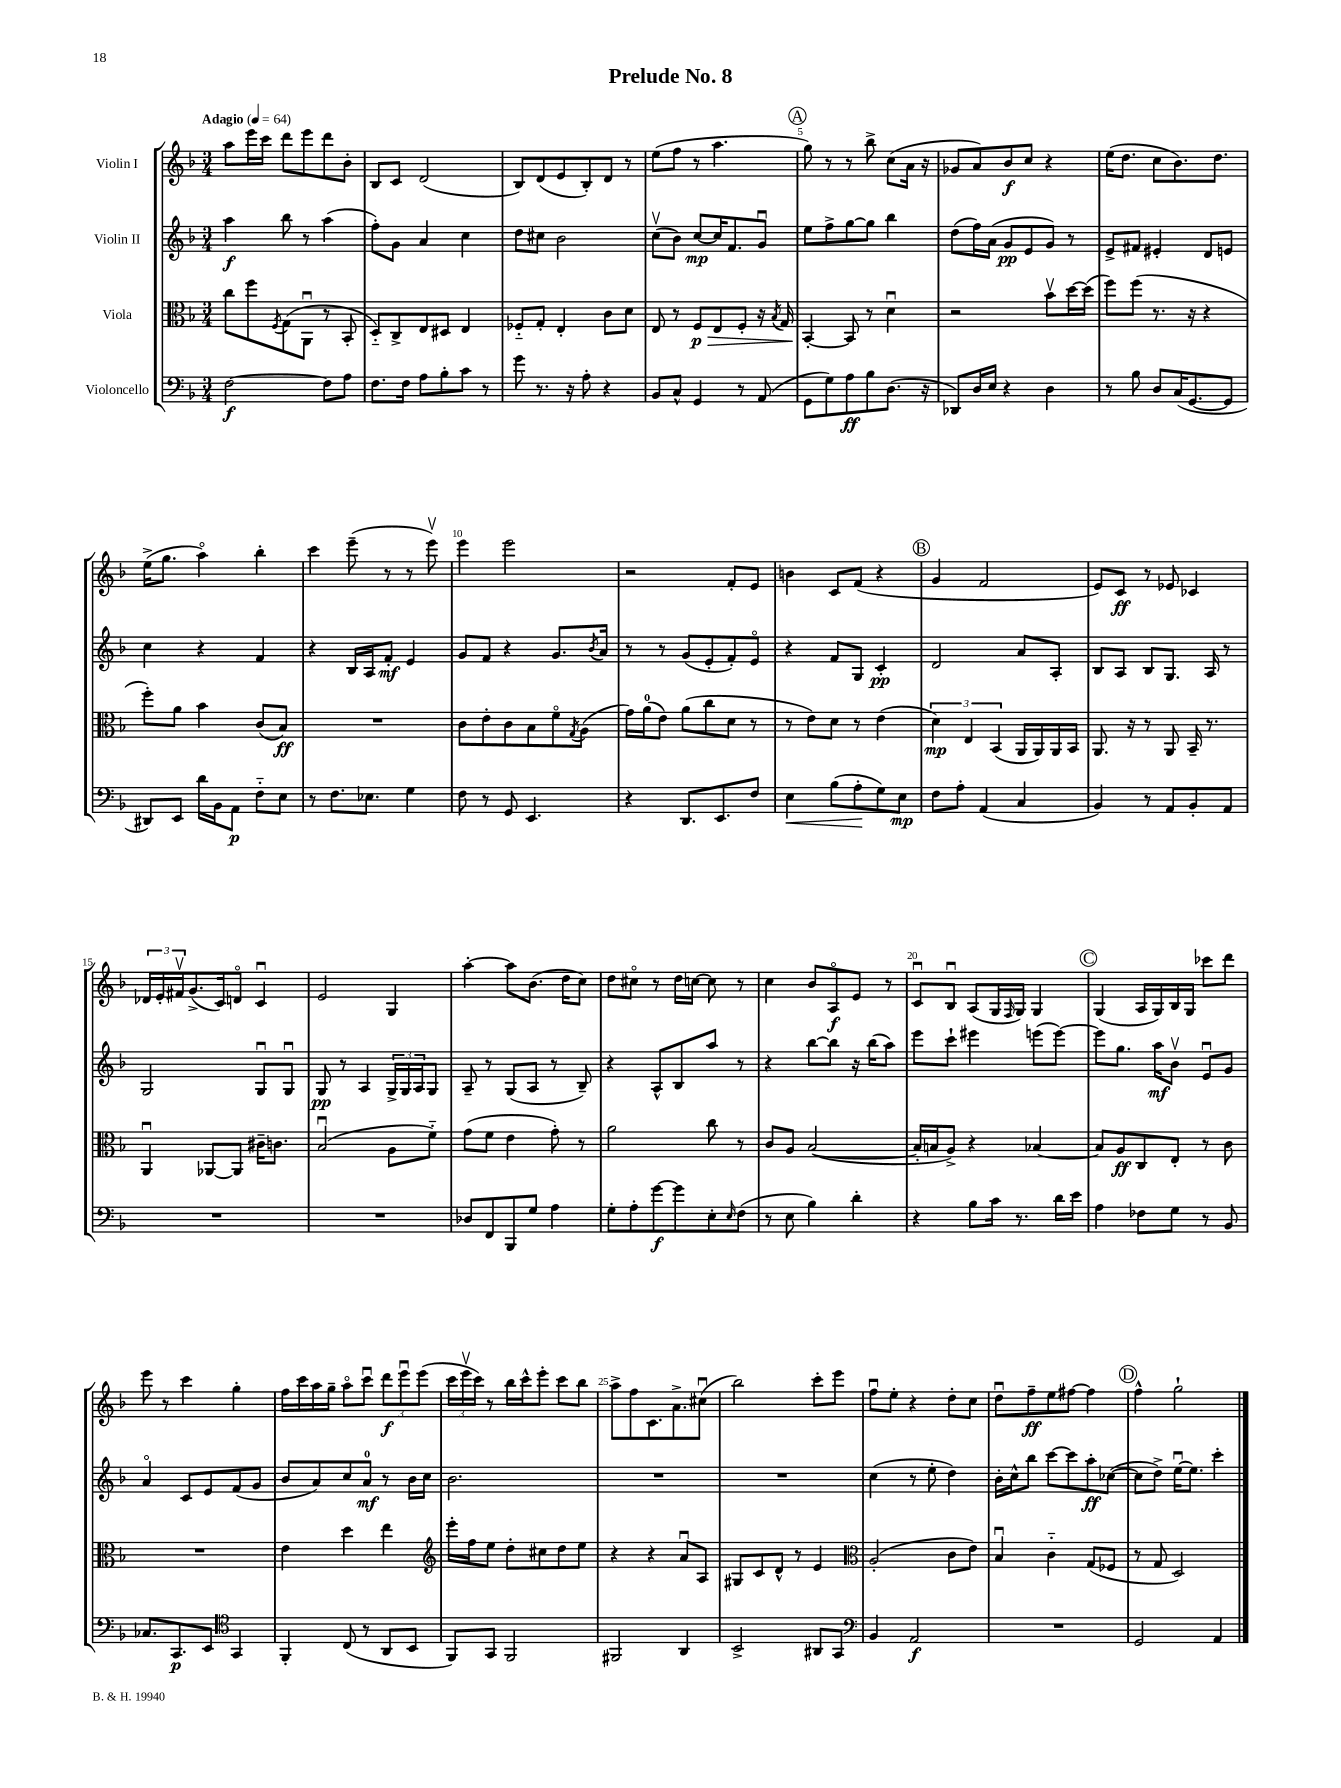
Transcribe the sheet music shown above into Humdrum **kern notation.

**kern	**dynam	**kern	**dynam	**kern	**dynam	**kern	**dynam
*part4	*part4	*part3	*part3	*part2	*part2	*part1	*part1
*staff4	*staff4	*staff3	*staff3	*staff2	*staff2	*staff1	*staff1
*I"Violoncello	*	*I"Viola	*	*I"Violin II	*	*I"Violin I	*
*clefF4	*	*clefC3	*	*clefG2	*	*clefG2	*
*k[b-]	*	*k[b-]	*	*k[b-]	*	*k[b-]	*
*M3/4	*	*M3/4	*	*M3/4	*	*M3/4	*
*MM64	*	*MM64	*	*MM64	*	*MM64	*
=1	=1	=1	=1	=1	=1	=1	=1
!	!	!	!	!	!	!LO:TX:a:B:t=Adagio	!
[2F\	f	8cc\L	.	4aa\	f	8aa\L	.
.	.	8ff\	.	.	.	16eee\L	.
.	.	.	.	.	.	16ccc\JJ	.
.	.	8qF/	.	.	.	.	.
.	.	(8G\	.	8bb-\	.	8ddd\L	.
.	.	8AAu\J	.	8r	.	8eee\	.
8F\L]	.	8r	.	(4aa\	.	8ddd\	.
8A\J	.	8BB-'/	.	.	.	8b-'\J	.
=2	=2	=2	=2	=2	=2	=2	=2
8.F\L	.	8D/L)	.	8ff'\L)	.	8B-/L	.
.	.	8C^/	.	8g\J	.	8c/J	.
16F\Jk	.	.	.	.	.	.	.
8A\L	.	8E/	.	4a/	.	(2d/	.
8B-'\	.	8D#X/J	.	.	.	.	.
8c\J	.	4E/	.	4cc\	.	.	.
8r	.	.	.	.	.	.	.
=3	=3	=3	=3	=3	=3	=3	=3
8g\	.	8F-X/L	.	8dd\L	.	8B-/L)	.
8.r	.	8G'/J	.	8cc#X\J	.	(8d/	.
.	.	4E'/	.	2b-\	.	8e/	.
16r	.	.	.	.	.	.	.
8A'\	.	.	.	.	.	8B-'/)	.
4r	.	8c\L	.	.	.	8d/J	.
.	.	8d\J	.	.	.	8r	.
=4	=4	=4	=4	=4	=4	=4	=4
8BB-/L	.	8E/	.	(8ccv\L	.	(8ee\L	.
8C^^/J	.	8r	.	8b-\J)	.	8ff\J	.
!	!	!	!LO:HP:b	!	!	!	!
4GG/	.	8F/L	> p	[8cc/L	mp	8r	.
.	.	8E/	.	16cc/K]	.	4.aa\	.
.	.	.	.	8.f/	.	.	.
8r	.	8F'/J	.	.	.	.	.
(8AA/	.	16r	.	8gu/J	.	.	.
.	.	8qB-/	.	.	.	.	.
.	.	16G/	.	.	.	.	.
!!LO:REH:place=s1:t=A
=5	=5	=5	=5	=5	=5	=5	=5
8GG\L	.	[4BB-'/	.	8ee\L	.	8gg\)	.
8G\)	.	.	.	8ff^\	.	8r	.
8A\	ff	8BB-/]	]	[8gg\	.	8r	.
8B-\	.	8r	.	8gg\J]	.	8bb-^\	.
(8.D\J	.	4du\	.	4bb-\	.	(8cc\L	.
.	.	.	.	.	.	16a\Jk	.
16r	.	.	.	.	.	16r	.
=6	=6	=6	=6	=6	=6	=6	=6
8DD-X/L)	.	2r	.	(8dd\L	.	8g-X/L	.
16D/L	.	.	.	16ff\L)	.	8a/)	.
16E/JJ	.	.	.	(16a\JJ	.	.	.
4r	.	.	.	8g/L	pp	8b-/	f
.	.	.	.	8e/	.	8cc/J	.
4D\	.	8b-v\L	.	8g/J)	.	4r	.
.	.	[16dd\L	.	8r	.	.	.
.	.	(16dd\JJ]	.	.	.	.	.
=7	=7	=7	=7	=7	=7	=7	=7
8r	.	8ff\L)	.	8e^/L	.	(16ee\KL	.
.	.	.	.	.	.	8.dd\J	.
8B-\	.	(8ff\J	.	8f#X/J	.	.	.
8D/L	.	8.r	.	4e#X'/	.	8cc\L	.
(16C/K	.	.	.	.	.	8.b-\)	.
[8.GG/	.	16r	.	.	.	.	.
.	.	4r	.	8d/L	.	.	.
.	.	.	.	.	.	8.dd\J	.
8GG/J]	.	.	.	8en/J	.	.	.
!!LO:LB:g=z
=8	=8	=8	=8	=8	=8	=8	=8
8DD#X/L)	.	8ff'\L)	.	4cc\	.	(16ee^\KL	.
.	.	.	.	.	.	8.gg\J	.
8EE/J	.	8a\J	.	.	.	.	.
16d\LL	.	4b-\	.	4r	.	4aa\)	.
16BB-\J	.	.	.	.	.	.	.
8AA\J	p	.	.	.	.	.	.
8F\L	.	(8c/L	.	4f/	.	4bb-'\	.
8E\J	.	8B-/J)	ff	.	.	.	.
=9	=9	=9	=9	=9	=9	=9	=9
8r	.	2.r	.	4r	.	4ccc\	.
8.F\L	.	.	.	.	.	.	.
.	.	.	.	16B-/LL	.	(8eee~\	.
8.E-X\J	.	.	.	16A/J	.	.	.
.	.	.	.	8f'/J	mf	8r	.
4G\	.	.	.	4e/	.	8r	.
.	.	.	.	.	.	8eeev\)	.
=10	=10	=10	=10	=10	=10	=10	=10
8F\	.	8c\L	.	8g/L	.	4eee\	.
8r	.	8e'\	.	8f/J	.	.	.
8GG/	.	8c\	.	4r	.	2eee\	.
4.EE/	.	8B-\	.	.	.	.	.
.	.	8f\	.	8.g/L	.	.	.
.	.	8qG/	.	.	.	.	.
.	.	(8A\J	.	.	.	.	.
.	.	.	.	8qb-/	.	.	.
.	.	.	.	16a/Jk	.	.	.
=11	=11	=11	=11	=11	=11	=11	=11
4r	.	16g\LL)	.	8r	.	2r	.
.	.	(16a\J	.	.	.	.	.
.	.	8e\J)	.	8r	.	.	.
8.DD/L	.	(8a\L	.	(8g/L	.	.	.
.	.	8cc\	.	8e'/	.	.	.
8.EE/	.	.	.	.	.	.	.
.	.	8d\J	.	8f'/)	.	8f'/L	.
8F/J	.	8r	.	8e/J	.	8e/J	.
=12	=12	=12	=12	=12	=12	=12	=12
!	!LO:HP:b	!	!	!	!	!	!
4E\	<	8r	.	4r	.	4bn\	.
.	.	8e\L)	.	.	.	.	.
(8B-\L	.	8d\J	.	8f/L	.	8c/L	.
8A'\	.	8r	.	8G/J	.	(8f/J	.
8G\)	[	(4e\	.	4c'/	pp	4r	.
8E\J	mp	.	.	.	.	.	.
!!LO:REH:place=s1:t=B
=13	=13	=13	=13	=13	=13	=13	=13
8F\L	.	6d\)	mp	2d/	.	4g/	.
8A'\J	.	.	.	.	.	.	.
.	.	6E/	.	.	.	.	.
(4AA/	.	.	.	.	.	2f/	.
.	.	(6BB-/	.	.	.	.	.
4C/	.	16AA/LL	.	8a/L	.	.	.
.	.	16AA/)	.	.	.	.	.
.	.	16AA/	.	8A'/J	.	.	.
.	.	16BB-/JJ	.	.	.	.	.
=14	=14	=14	=14	=14	=14	=14	=14
4BB-/)	.	8.AA/	.	8B-/L	.	8e/L)	.
.	.	.	.	8A/J	.	8c/J	ff
.	.	16r	.	.	.	.	.
8r	.	8r	.	8B-/L	.	8r	.
8AA/L	.	8AA/	.	8.G/J	.	8e-X/	.
8BB-'/	.	16BB-~/	.	.	.	4c-X/	.
.	.	8.r	.	16A/	.	.	.
8AA/J	.	.	.	8r	.	.	.
!!LO:LB:g=z
=15	=15	=15	=15	=15	=15	=15	=15
2.r	.	4AAu/	.	2G/	.	24d-X/LL	.
.	.	.	.	.	.	24e'/	.
.	.	.	.	.	.	24f#Xv/J	.
.	.	.	.	.	.	(8.g^/	.
.	.	[8AA-X/L	.	.	.	.	.
.	.	.	.	.	.	16c/k)	.
.	.	8AA-/J]	.	.	.	8dn/J	.
.	.	16c#X~\KL	.	8Gu/L	.	4cu/	.
.	.	8.cn\J	.	.	.	.	.
.	.	.	.	8Gu/J	.	.	.
=16	=16	=16	=16	=16	=16	=16	=16
2.r	.	(2B-u/	.	8G/	pp	2e/	.
.	.	.	.	8r	.	.	.
.	.	.	.	4A/	.	.	.
.	.	8A\L	.	24G^/LL	.	4G/	.
.	.	.	.	24G/	.	.	.
.	.	.	.	24A/J	.	.	.
.	.	8f\J)	.	8G/J	.	.	.
=17	=17	=17	=17	=17	=17	=17	=17
8D-X/L	.	(8g\L	.	8A~/	.	[4aa'\	.
8FF/	.	8f\J	.	8r	.	.	.
8BBB-/	.	4e\	.	(8G/L	.	8aa\L]	.
8G/J	.	.	.	8A/J	.	(8.b-\J	.
4A\	.	8g'\)	.	8r	.	.	.
.	.	.	.	.	.	16dd\KL	.
.	.	8r	.	8B-~/)	.	8cc\J)	.
=18	=18	=18	=18	=18	=18	=18	=18
8G'\L	.	2a\	.	4r	.	8dd\L	.
8A'\	.	.	.	.	.	8cc#X\J	.
[8g\	f	.	.	8A^^/L	.	8r	.
8g\]	.	.	.	8B-/	.	16dd\LL	.
.	.	.	.	.	.	[16ccn\JJ	.
8E'\	.	8cc\	.	8aa/J	.	8cc\]	.
16qqE/	.	.	.	.	.	.	.
(8F\J	.	8r	.	8r	.	8r	.
=19	=19	=19	=19	=19	=19	=19	=19
8r	.	8c/L	.	4r	.	4cc\	.
8E\	.	8A/J	.	.	.	.	.
4B-\)	.	([2B-/	.	[8bb-\L	.	8b-/L	.
.	.	.	.	8bb-\J]	.	8A/	f
4d'\	.	.	.	16r	.	8e/J	.
.	.	.	.	(16bb-\KL	.	.	.
.	.	.	.	8aa\J)	.	8r	.
=20	=20	=20	=20	=20	=20	=20	=20
4r	.	16B-'/LL]	.	8eee\L	.	8cu/L	.
.	.	16Bn/J	.	.	.	.	.
.	.	8A^/J)	.	8ccc`\J	.	8B-u/J	.
8B-\L	.	4r	.	4eee#X\	.	(8A/L	.
16c\Jk	.	.	.	.	.	16G/L	.
.	.	.	.	.	.	16qqF/	.
8.r	.	.	.	.	.	16G/JJ)	.
.	.	[4B-X/	.	(8eeen\L	.	4G/	.
16d\LL	.	.	.	[8eee\J)	.	.	.
16e\JJ	.	.	.	.	.	.	.
!!LO:REH:place=s1:t=C
=21	=21	=21	=21	=21	=21	=21	=21
4A\	.	8B-/L]	.	8eee\L]	.	(4G/	.
.	.	8A/	ff	8.gg\J	.	.	.
8F-X\L	.	8C/	.	.	.	16A/LL	.
.	.	.	.	16aa\KL	mf	16G/)	.
8G\J	.	8E'/J	.	8b-v\J	.	16B-/	.
.	.	.	.	.	.	16G/JJ	.
8r	.	8r	.	8eu/L	.	8ccc-X\L	.
8BB-/	.	8c\	.	8g/J	.	8ddd\J	.
!!LO:LB:g=z
=22	=22	=22	=22	=22	=22	=22	=22
8.C-X/L	.	2.r	.	4a/	.	8eee\	.
.	.	.	.	.	.	8r	.
8.CC/	p	.	.	.	.	.	.
.	.	.	.	8c/L	.	4ccc\	.
8EE/J	.	.	.	8e/	.	.	.
*clefC4	*	*	*	*	*	*	*
4GG/	.	.	.	(8f/	.	4gg'\	.
.	.	.	.	8g/J	.	.	.
=23	=23	=23	=23	=23	=23	=23	=23
4FF'/	.	4e\	.	8b-/L	.	16ff\LL	.
.	.	.	.	.	.	16ccc\	.
.	.	.	.	8a/)	.	16aa\	.
.	.	.	.	.	.	16gg~\JJ	.
(8C/	.	4dd\	.	8cc/	.	8aa\L	.
8r	.	.	.	8a/J	mf	8cccu\J	.
8AA/L	.	4ee\	.	8r	.	12ddd\L	f
.	.	.	.	.	.	12eeeu\	.
8BB-/J	.	.	.	16b-\LL	.	.	.
.	.	.	.	.	.	(12eee\J	.
.	.	.	.	16cc\JJ	.	.	.
=24	=24	=24	=24	=24	=24	=24	=24
*	*	*clefG2	*	*	*	*	*
8FF/L)	.	16eee'\LL	.	2.b-\	.	24ccc\LL	.
.	.	.	.	.	.	24eeev\	.
.	.	16ff\J	.	.	.	.	.
.	.	.	.	.	.	24ccc\JJ)	.
8GG/J	.	8ee\J	.	.	.	8r	.
2FF/	.	8dd'\L	.	.	.	16bb-\LL	.
.	.	.	.	.	.	16ccc^^\J	.
.	.	8cc#X\	.	.	.	8eee'\J	.
.	.	8dd\	.	.	.	8ccc\L	.
.	.	8ee\J	.	.	.	8bb-\J	.
=25	=25	=25	=25	=25	=25	=25	=25
2FF#X/	.	4r	.	2.r	.	8aa^\L	.
.	.	.	.	.	.	8ff\	.
.	.	4r	.	.	.	8.c\	.
.	.	.	.	.	.	8.a^\	.
4AA/	.	8au/L	.	.	.	.	.
.	.	8A/J	.	.	.	(8cc#Xu\J	.
=26	=26	=26	=26	=26	=26	=26	=26
2BB-^/	.	8G#X/L	.	2.r	.	2bb-\)	.
.	.	8c/	.	.	.	.	.
.	.	8d^^/J	.	.	.	.	.
.	.	8r	.	.	.	.	.
8AA#X/L	.	4e/	.	.	.	8ccc'\L	.
8GG/J	.	.	.	.	.	8eee\J	.
=27	=27	=27	=27	=27	=27	=27	=27
*clefF4	*	*clefC3	*	*	*	*	*
4BB-/	.	(2A'/	.	(4cc\	.	8ffu\L	.
.	.	.	.	.	.	8ee'\J	.
2AA/	f	.	.	8r	.	4r	.
.	.	.	.	8ee'\	.	.	.
.	.	8c\L	.	4dd\)	.	8dd'\L	.
.	.	8e\J)	.	.	.	8cc\J	.
=28	=28	=28	=28	=28	=28	=28	=28
2.r	.	4B-u/	.	16b-'\LL	.	8ddu\L	.
.	.	.	.	16cc^^\J	.	.	.
.	.	.	.	8bb-\J	.	8ff~\	ff
.	.	4c\	.	[8ccc\L	.	8ee\	.
.	.	.	.	8ccc\]	.	[8ff#X\J	.
.	.	(8G/L	.	8aa'\	ff	4ff#\]	.
.	.	8F-X/J	.	([8cc-X\J	.	.	.
!!LO:REH:place=s1:t=D
=29	=29	=29	=29	=29	=29	=29	=29
2GG/	.	8r	.	8cc-\L]	.	4ff^^\	.
.	.	8G/	.	8dd^\J)	.	.	.
.	.	2D/)	.	[16eeu\KL	.	2gg`\	.
.	.	.	.	8.ee\J]	.	.	.
4AA/	.	.	.	4ccc'\	.	.	.
==	==	==	==	==	==	==	==
*-	*-	*-	*-	*-	*-	*-	*-
